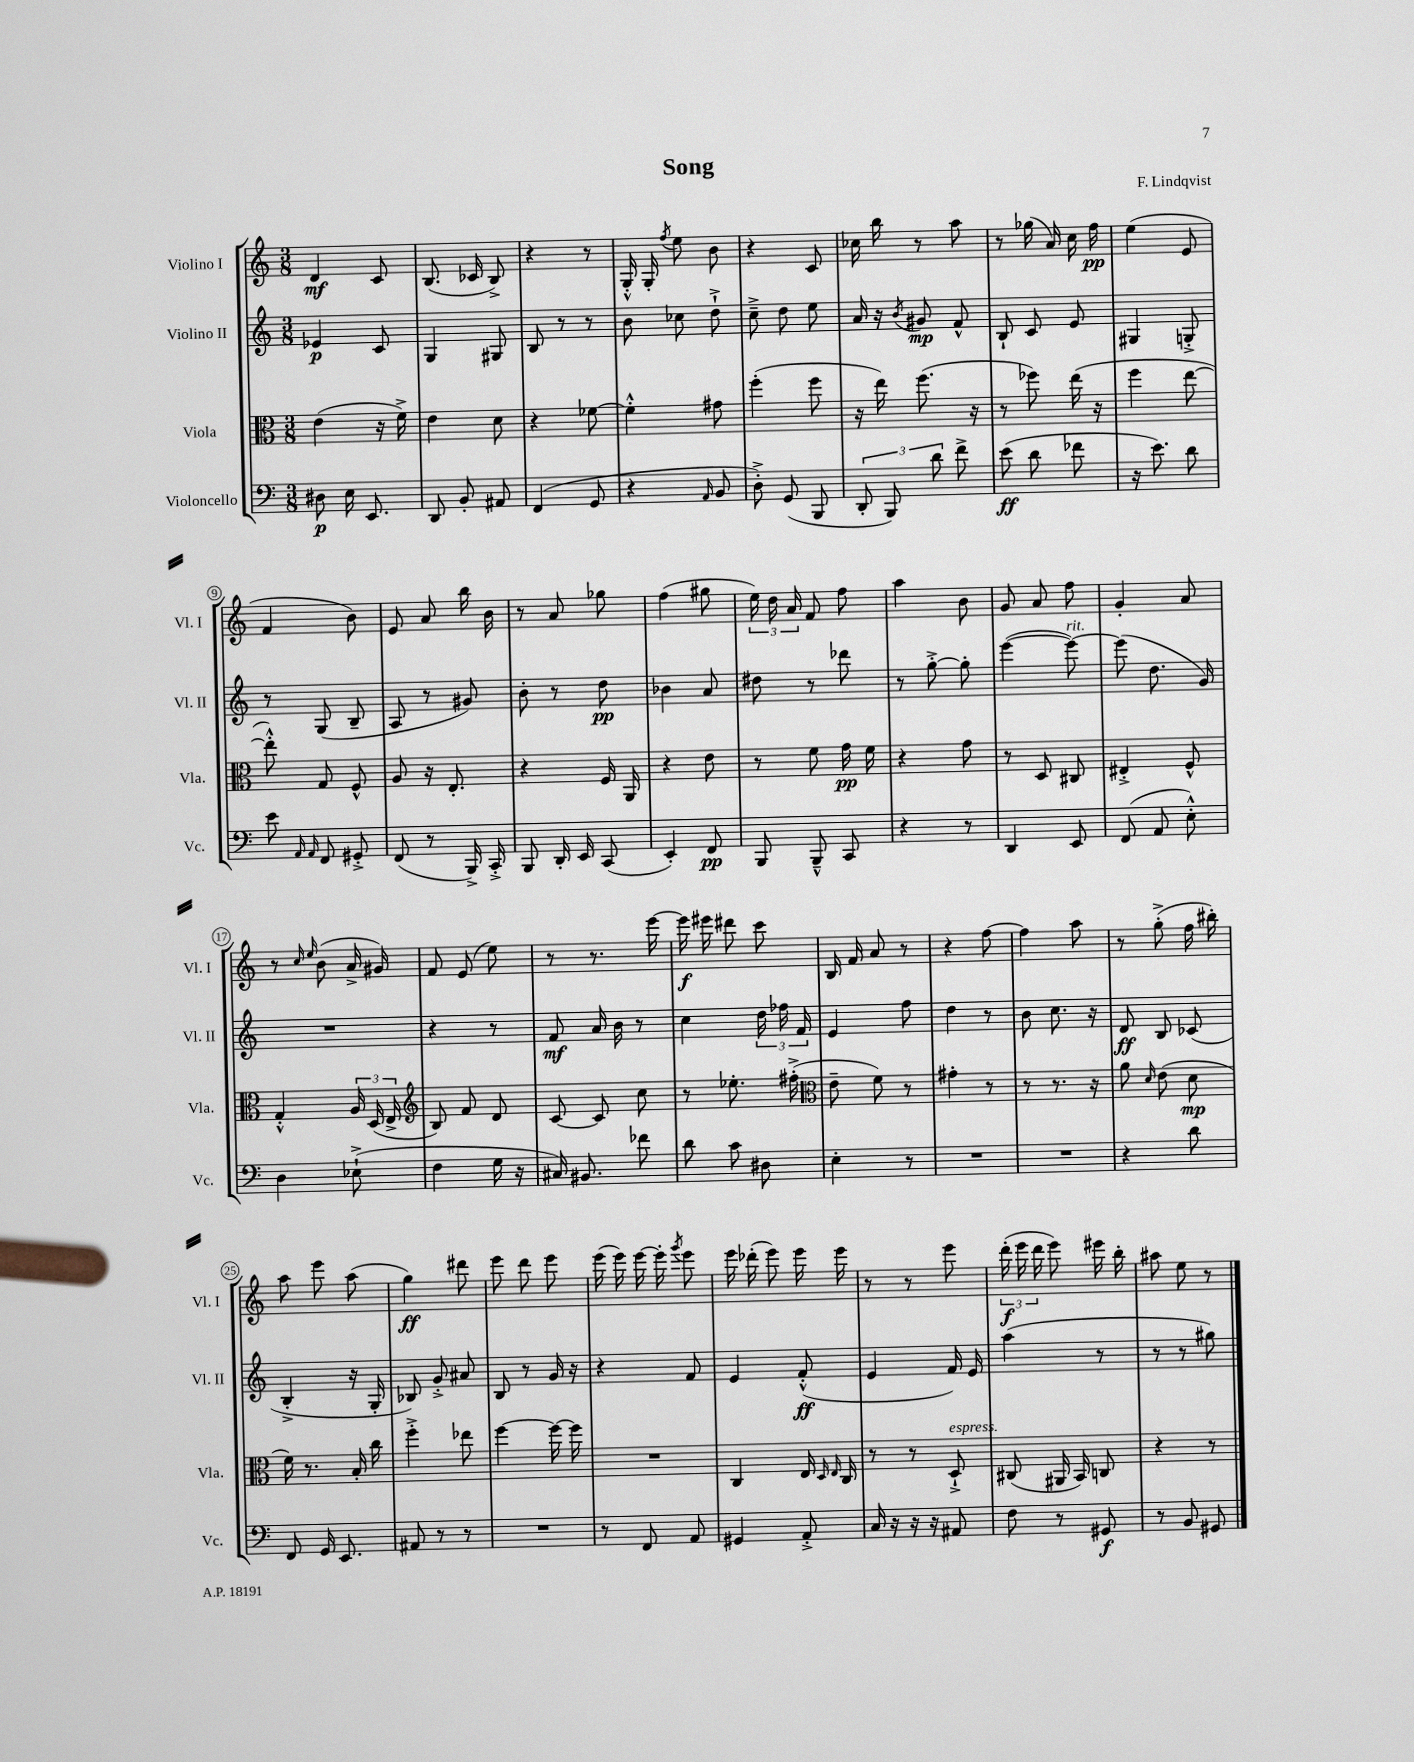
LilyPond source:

\header { title = "Song" composer = "F. Lindqvist" }
<<
\new StaffGroup <<
\new Staff = "s0" \with { instrumentName = "Violino I" shortInstrumentName = "Vl. I" } {
    \clef treble \key c \major \numericTimeSignature \time 3/8
    \autoBeamOff d'4\mf c'8 |
    b8.( ces'16 b8->) |
    r4 r8 |
    g16-.-^ g16-. \acciaccatura { f''8 } e''8 b'8 |
    r4 c'8 |
    ces''16 b''16 r8 a''8 |
    r8 ges''16( a'16) c''16 f''16\pp |
    e''4( e'8 |
    f'4 b'8) |
    e'8 a'8 b''16 b'16 |
    r8 a'8 ges''8 |
    f''4( gis''8 |
    \tuplet 3/2 { e''16) d''16 a'16 } f'8 f''8 |
    a''4 b'8 |
    g'8 a'8 f''8 |
    g'4-. a'8 |
    r8 \grace { c''16 e''16 } b'8( a'16-> gis'16) |
    f'8 e'8( e''8) |
    r8 r8. e'''16~ |
    e'''16\f eis'''16 dis'''8 c'''8 |
    b16 f'16 a'8 r8 |
    r4 f''8~ |
    f''4 a''8 |
    r8 g''8-.->( f''16 bis''16-.) |
    a''8 e'''8 a''8( |
    g''4\ff) dis'''8 |
    e'''8 d'''8 e'''8 |
    e'''16( e'''16) e'''16~ e'''16-. \acciaccatura { g'''8 } e'''8 |
    e'''16 des'''16-.( e'''8) e'''16 e'''16 |
    r8 r8 e'''8 |
    \tuplet 3/2 { d'''16-.\f( e'''16 d'''16 } e'''8) eis'''16 b''16-. |
    ais''8 e''8 r8 \bar "|." |
}
\new Staff = "s1" \with { instrumentName = "Violino II" shortInstrumentName = "Vl. II" } {
    \clef treble \key c \major \numericTimeSignature \time 3/8
    \autoBeamOff ees'4\p c'8 |
    g4 gis8 |
    b8 r8 r8 |
    b'8 ces''8 d''8-!-> |
    c''8---> d''8 e''8 |
    a'16 r16 \acciaccatura { b'8 } gis'8\mp f'8-^ |
    b8-! c'8 e'8 |
    gis4 g8-.-> |
    r8 g8( b8-- |
    a8 r8 gis'8) |
    b'8-. r8 d''8\pp |
    bes'4 a'8 |
    dis''8 r8 des'''8 |
    r8 g''8~-.-> g''8-. |
    e'''4~( e'''8~^\markup { \italic "rit." }) |
    e'''8( d''8. g'16) |
    R4. |
    r4 r8 |
    f'8\mf a'16 b'16 r8 |
    c''4 \tuplet 3/2 { d''16 fes''16 f'16 } |
    e'4 f''8 |
    d''4 r8 |
    b'8 c''8. r16 |
    d'8\ff b8 ces'8( |
    b4-.-> r16 g16-. |
    bes8) g'8-.-> ais'8 |
    b8 r8 g'16 r16 |
    r4 f'8 |
    e'4 f'8-.-^\ff( |
    e'4 f'16) e'16 |
    a''4( r8 |
    r8 r8 gis''8) \bar "|." |
}
\new Staff = "s2" \with { instrumentName = "Viola" shortInstrumentName = "Vla." } {
    \clef alto \key c \major \numericTimeSignature \time 3/8
    \autoBeamOff e'4( r16 f'16->) |
    e'4 d'8 |
    r4 fes'8~ |
    fes'4-.-^ gis'8 |
    f''4-.( f''8 |
    r16 e''16) f''8.( r16 |
    r8 fes''8) e''16( r16 |
    f''4 e''8~ |
    e''8-.-^) g8 f8-^ |
    a8 r16 e8.-. |
    r4 f16 a,16 |
    r4 e'8 |
    r8 f'8 g'16\pp f'16 |
    r4 g'8 |
    r8 d8 cis8 |
    eis4-.-> f8-^ |
    g4-.-^ \tuplet 3/2 { a16 d16( e16-> } |
    \clef treble b8) f'8 d'8 |
    c'8~ c'8 c''8 |
    r8 ees''8.-. fis''16-.->( |
    \clef alto e'8-- f'8) r8 |
    gis'4-. r8 |
    r8 r8. r16 |
    a'8 \grace { d'16 } e'8( d'8\mp |
    f'16) r8. b16-. c''16 |
    f''4-.-> ees''8 |
    f''4~ f''16~ f''16 |
    R4. |
    c4 e16 \grace { d16 e16 } c16 |
    r8 r8 d8-!->^\markup { \italic "espress." } |
    cis8( ais,16 b,16) c8 |
    r4 r8 \bar "|." |
}
\new Staff = "s3" \with { instrumentName = "Violoncello" shortInstrumentName = "Vc." } {
    \clef bass \key c \major \numericTimeSignature \time 3/8
    \autoBeamOff dis8\p e16 e,8. |
    d,8 b,8-. ais,8 |
    f,4( g,8 |
    r4 \grace { a,16 } b,8 |
    d8-.->) g,8( b,,8 |
    \tuplet 3/2 { d,8-. b,,8) d'8 } f'8-> |
    e'8\ff( d'8 fes'8 |
    r16 e'8.) d'8 |
    e'8 \grace { a,16 a,16 } f,8 gis,8-.-> |
    f,8( r8 b,,16->) c,16-.-> |
    b,,8 d,16-. e,16 c,8( |
    e,4-.) f,8\pp |
    b,,8 b,,8---^ c,8 |
    r4 r8 |
    d,4 e,8 |
    f,8( a,8 e8-.-^) |
    d4 ees8-!->( |
    f4 g16 r16 |
    cis16) bis,8. fes'8 |
    d'8 c'8 dis8 |
    e4-. r8 |
    R4. |
    R4. |
    r4 d'8 |
    f,8 g,16 e,8. |
    ais,8 r8 r8 |
    R4. |
    r8 f,8 a,8 |
    gis,4 a,8-.-> |
    c16 r16 r16 r16 ais,8 |
    f8 r8 gis,8\f |
    r8 b,8 gis,8 \bar "|." |
}
>>
>>
\layout { \context { \Score \override BarNumber.stencil = #(make-stencil-circler 0.1 0.3 ly:text-interface::print) } }
